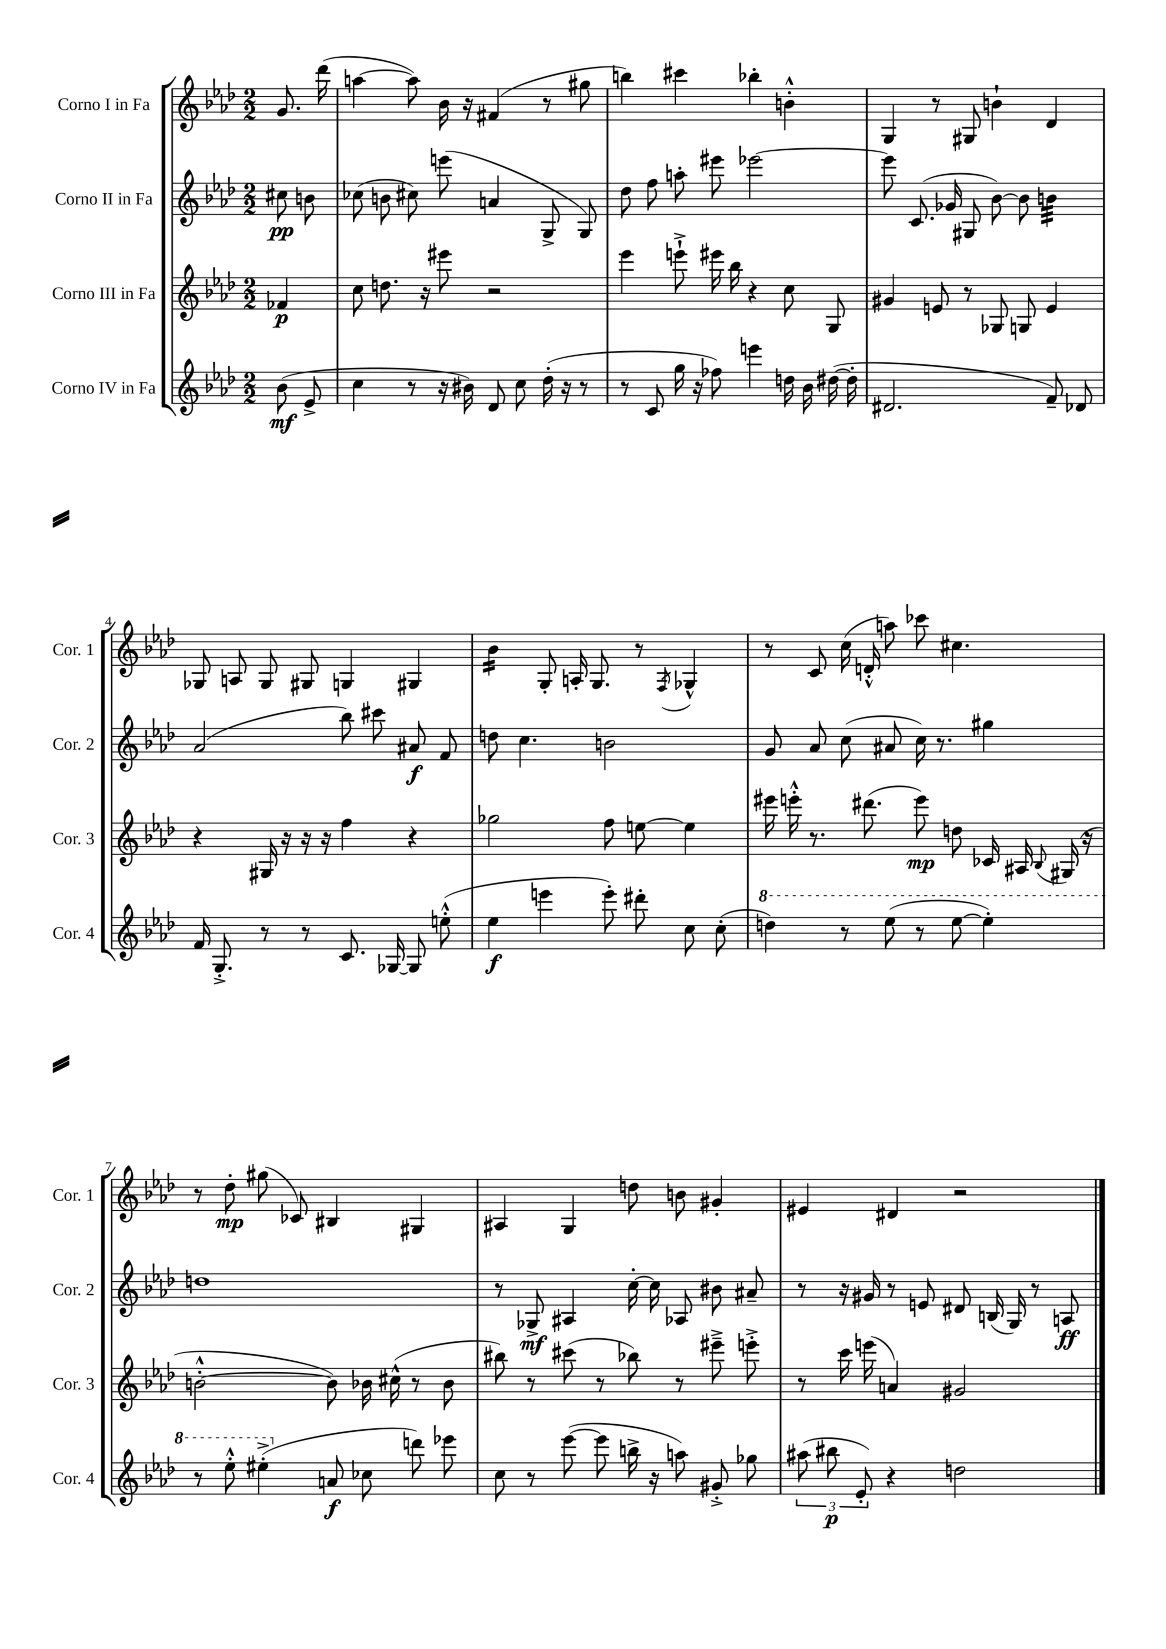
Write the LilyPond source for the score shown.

<<
\new StaffGroup <<
\new Staff = "s0" \with { instrumentName = "Corno I in Fa" shortInstrumentName = "Cor. 1" } {
    \clef treble \key aes \major \numericTimeSignature \time 2/2 \partial 4
    \autoBeamOff g'8. des'''16( |
    a''4~ a''8) bes'16 r16 fis'4( r8 gis''8 |
    b''4) cis'''4 bes''4-. b'4-.-^ |
    g4 r8 gis8 b'4-! des'4 |
    ges8 a8 ges8 gis8 g4 gis4 |
    bes'4:16 g8-. a16-. g8. r8 \acciaccatura { f8 } ges4-^ |
    r8 c'8 c''16( d'16-.-^ a''8) ces'''8 cis''4. |
    r8 des''8-.\mp gis''8( ces'8) bis4 gis4 |
    ais4 g4 d''8 b'8 gis'4-. |
    eis'4 dis'4 r2 \bar "|." |
}
\new Staff = "s1" \with { instrumentName = "Corno II in Fa" shortInstrumentName = "Cor. 2" } {
    \clef treble \key aes \major \numericTimeSignature \time 2/2 \partial 4
    \autoBeamOff cis''8\pp b'8 |
    ces''8( b'8 cis''8) e'''8( a'4 g8-> g8) |
    des''8 f''8 a''8-. eis'''8 ees'''2~ |
    ees'''8 c'8.( ges'16 gis8 bes'8~) bes'8 b'4:32 |
    aes'2( bes''8) cis'''8 ais'8\f f'8 |
    d''8 c''4. b'2 |
    g'8 aes'8 c''8( ais'8 c''16) r8. gis''4 |
    d''1 |
    r8 ges8->\mf ais4 c''16~-. c''16 aes8 bis'8 ais'8-- |
    r8 r16 gis'16 r8 e'8 dis'8 b16( g16) r8 a8\ff \bar "|." |
}
\new Staff = "s2" \with { instrumentName = "Corno III in Fa" shortInstrumentName = "Cor. 3" } {
    \clef treble \key aes \major \numericTimeSignature \time 2/2 \partial 4
    \autoBeamOff fes'4\p |
    c''8 d''8. r16 eis'''8 r2 |
    ees'''4 e'''8-!-> eis'''16 bes''16 r4 c''8 g8 |
    gis'4 e'8 r8 ges8 g8 e'4 |
    r4 gis16 r16 r16 r16 f''4 r4 |
    ges''2 f''8 e''8~ e''4 |
    eis'''16 e'''16-.-^ r8. dis'''8.( e'''8\mp) d''8 ces'16 ais16 \appoggiatura { bes8 } gis16( r16 |
    b'2~-.-^ b'8) bes'16 cis''16-^( r8 bes'8 |
    bis''8) r8 cis'''8( r8 bes''8) r8 eis'''8---> e'''8-.-> |
    r8 c'''16 e'''16( a'4) gis'2 \bar "|." |
}
\new Staff = "s3" \with { instrumentName = "Corno IV in Fa" shortInstrumentName = "Cor. 4" } {
    \clef treble \key aes \major \numericTimeSignature \time 2/2 \partial 4
    \autoBeamOff bes'8\mf( ees'8-> |
    c''4 r8 r16 bis'16) des'8 c''8 des''16-.( r16 r8 |
    r8 c'8 g''16 r16 fes''8) e'''4 d''16 bes'16 dis''16~( dis''16-. |
    dis'2. f'8--) des'8 |
    f'16 g8.-.-> r8 r8 c'8. ges16~ ges8 e''8-.-^( |
    ees''4\f e'''4 e'''8-.) dis'''8-. c''8 c''8-.( |
    \ottava #1 d'''4) r8 ees'''8( r8 ees'''8~ ees'''4-.) |
    r8 ees'''8-.-^ eis'''4-.->( \ottava #0 a'8\f ces''8 d'''8) ees'''8 |
    c''8 r8 ees'''8~( ees'''8 b''16-> r16 a''8) gis'8-.-> ges''8 |
    \tuplet 3/2 { ais''8( bis''8\p ees'8-.) } r4 d''2 \bar "|." |
}
>>
>>
